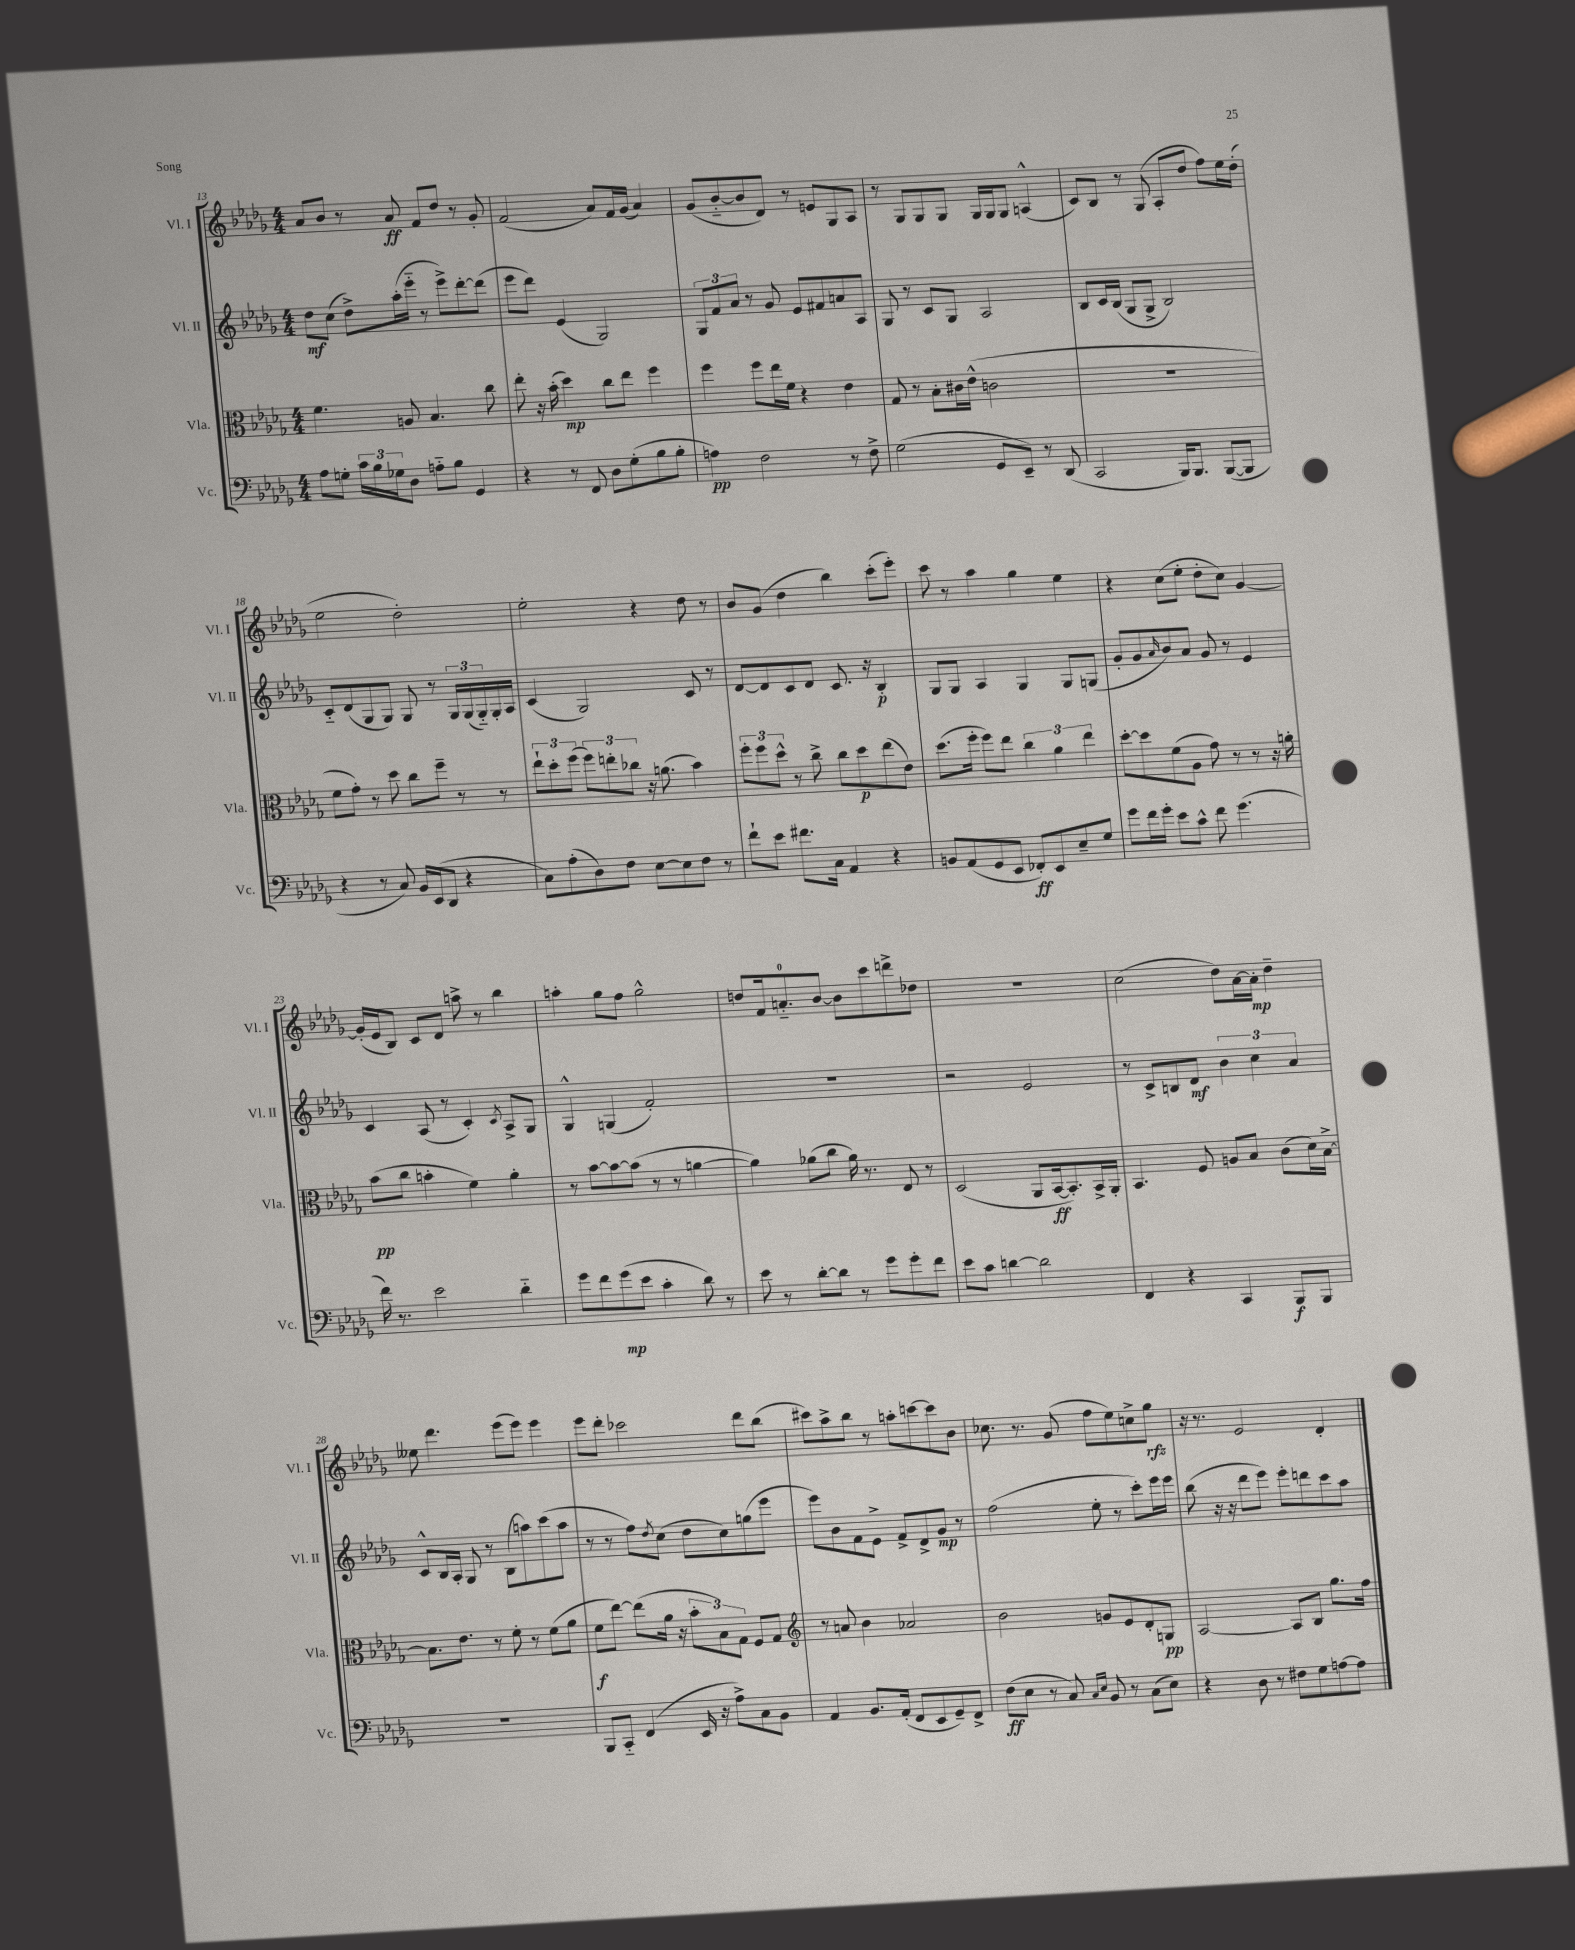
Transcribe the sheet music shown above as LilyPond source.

<<
\new StaffGroup <<
\new Staff = "s0" \with { instrumentName = "Vl. I" shortInstrumentName = "Vl. I" } {
    \clef treble \key des \major \numericTimeSignature \time 4/4
    aes'8 bes'8 r8 aes'8\ff f'8 des''8 r8 ges'8-. |
    f'2( aes'8) f'16 ges'16( aes'4) |
    ges'8( bes'8~-_ bes'8 des'8) r8 e'8 ges8 aes8 |
    r8 ges8 ges8 ges8 ges16 ges16 ges8 a4-^( |
    c'8) bes8 r8 ges8( aes8-. des''8 f''8) ees''16 des''16-.( |
    ees''2 des''2-.) |
    ees''2-. r4 des''8 r8 |
    bes'8 ges'8( des''4 bes''4) c'''8-.( ees'''8-.) |
    c'''8 r8 aes''4 ges''4 ees''4 |
    r4 c''8( ees''8-. des''8-. c''8) ges'4~ |
    ges'16-.( ees'16 bes8) c'8 des'8 a''8-> r8 bes''4 |
    a''4-. ges''8 f''8 ges''2-^ |
    d''8 f'16 a'8.-0-_ bes'8~ bes'8 c'''8 d'''8-> des''8 |
    R1 |
    c''2( des''8) aes'16~ aes'16-.\mp des''4-- |
    eeses''8 des'''4. ees'''8( ees'''8) ees'''4 |
    ees'''8 des'''8-. ces'''2 des'''8 bes''8( |
    cis'''8) aes''8-> bes''8 r8 a''8-. c'''8~ c'''8 bes'8 |
    ces''8. r8. ges'8( f''8 ees''8) c''8-> ges''8\rfz |
    r16 r8. ees'2 des'4-. \bar "|." |
}
\new Staff = "s1" \with { instrumentName = "Vl. II" shortInstrumentName = "Vl. II" } {
    \clef treble \key des \major \numericTimeSignature \time 4/4
    des''8\mf c''8( des''8->) aes''16-.( ees'''16-_ r8 ees'''8->) des'''8~-. des'''8( |
    ees'''8 des'''8) ees'4( ges2) |
    \tuplet 3/2 { ges8 f'8 aes'8 } r8 ges'8 ees'8 fis'8 a'8 aes8 |
    ges8 r8 c'8 ges8 aes2 |
    bes8 c'16 bes16( ges8 ges8-> bes2) |
    c'8-_ des'8( ges8 ges8) ges8 r8 \tuplet 3/2 { ges16 ges16( ges16-_) } ges16-. aes16 |
    c'4( ges2) c'8 r8 |
    des'8~ des'8 c'8 des'8 c'8. r16 bes4-.\p |
    ges8 ges8 aes4 ges4 ges8 g8( |
    ges'8-. ges'8 \grace { aes'16 } bes'8) aes'8 ges'8 r8 ees'4 |
    c'4 aes8( r8 c'4-.) \acciaccatura { c'8 } aes8-> ges8 |
    ges4-^ g4( f'2-.) |
    R1 |
    r2 ees'2 |
    r8 c'8-> b8 des'8\mf \tuplet 3/2 { bes'4 c''4 aes'4 } |
    c'8-^ bes16 aes16-. ges8 r8 bes8( a''8) c'''8( a''8 |
    r8 r8 f''8) \acciaccatura { des''8 } c''8( des''8 c''8) g''8( ees'''8 |
    ees'''8) bes'8 f'8 ees'8-> f'8-> des'8-> ges'8\mp r8 |
    f''2( ees''8-. r8 c'''8-.) ees'''16 ees'''16 |
    bes''8( r16 r16 des'''8 ees'''8) ees'''8-. d'''8 c'''8 aes''8 \bar "|." |
}
\new Staff = "s2" \with { instrumentName = "Vla." shortInstrumentName = "Vla." } {
    \clef alto \key des \major \numericTimeSignature \time 4/4
    f'4. a8 bes4. c''8 |
    ees''8-. r16 bes'16-.( des''4\mp) c''8 ees''8 f''4 |
    f''4 f''8 ees''16 f'16 r4 ees'4 |
    ges8 r8 bes8-. cis'16 ees'16-^( c'2 |
    R1 |
    f'8 ges'8-.) r8 des''8 c''8 f''8-- r8 r8 |
    \tuplet 3/2 { ees''8-! des''8-. f''8( } \tuplet 3/2 { f''8) e''8-. ces''8 } r16 a'8.( bes'4) |
    \tuplet 3/2 { f''8-. f''8 des''8-^ } r8 c''8-> c''8 des''8\p ees''8( ees'8) |
    des''8.( f''16-. f''8) ees''8 \tuplet 3/2 { c''4 aes'4 ees''4 } |
    des''8~-. des''8 f'8( aes8 ges'8) r8 r8 r16 a'16-. |
    bes'8\pp( c''8 b'4-. f'4) aes'4-. |
    r8 bes'8~ bes'8~ bes'8( r8 r8 a'4~ |
    a'4) aes'8( c''8 aes'16) r8. ees8 r8 |
    des2( aes,8 bes,16~\ff bes,8.-.) bes,16-> aes,16-. |
    bes,4. f8 a8 bes8 c'8( des'16) bes16~-> |
    bes8. ees'8. r8 f'8-. r8 f'8( aes'8 |
    f'8\f ees''8~) ees''8( aes'16 r16 \tuplet 3/2 { bes'8-. bes8) ges8 } f8 ges8 |
    \clef treble r8 a'8 bes'4 aes'2 |
    bes'2 g'8 ees'8 des'8-. g8\pp |
    aes2~ aes8 bes8 ges''8. f''16 \bar "|." |
}
\new Staff = "s3" \with { instrumentName = "Vc." shortInstrumentName = "Vc." } {
    \clef bass \key des \major \numericTimeSignature \time 4/4
    aes8 g8-. \tuplet 3/2 { c'16 bes16 ges16 } des8 a8-_ bes8 ges,4 |
    r4 r8 f,8 des8 ges8-.( bes8 bes8-. |
    a4\pp) f2 r8 f8-> |
    ges2( ges,8 ees,8--) r8 des,8( |
    c,2 bes,,16) bes,,8. bes,,8~( bes,,8 |
    r4 r8 c8) bes,16 ees,16( des,8 r4 |
    c8) aes8-.( des8) f8 ees8~ ees8 f8 r8 |
    f'8-! ees'8 fis'8. c16 aes,4 r4 |
    b,8 aes,8( ges,8 ees,8 fes,8-.\ff) ees,8 ees8-- ges8 |
    ges'8 f'16 ges'16-. ees'8 c'8-^ f'8 ges'4.( |
    f'16) r8. ees'2 des'4-_ |
    ges'8 f'8 ges'8\mp( ees'8 c'4-. des'8) r8 |
    ees'8 r8 des'8~-. des'8 r8 ges'8 ges'8-. f'8 |
    ees'8 c'8 d'4~ d'2 |
    f,4 r4 c,4 bes,,8\f bes,,8 |
    R1 |
    bes,,8 c,8-_ f,4( ees,16 r16 aes8->) c8 bes,8 |
    aes,4 bes,8. aes,16-.( f,8 ees,8 ges,8--) f,8-> |
    f8\ff( ees8 r8 c8) \grace { c16 ees16 } bes,8 r8 c8( ees8) |
    r4 des8 r8 fis8 ges8 a8~ a8 \bar "|." |
}
>>
>>
\layout { \context { \Score currentBarNumber = #13 } }
